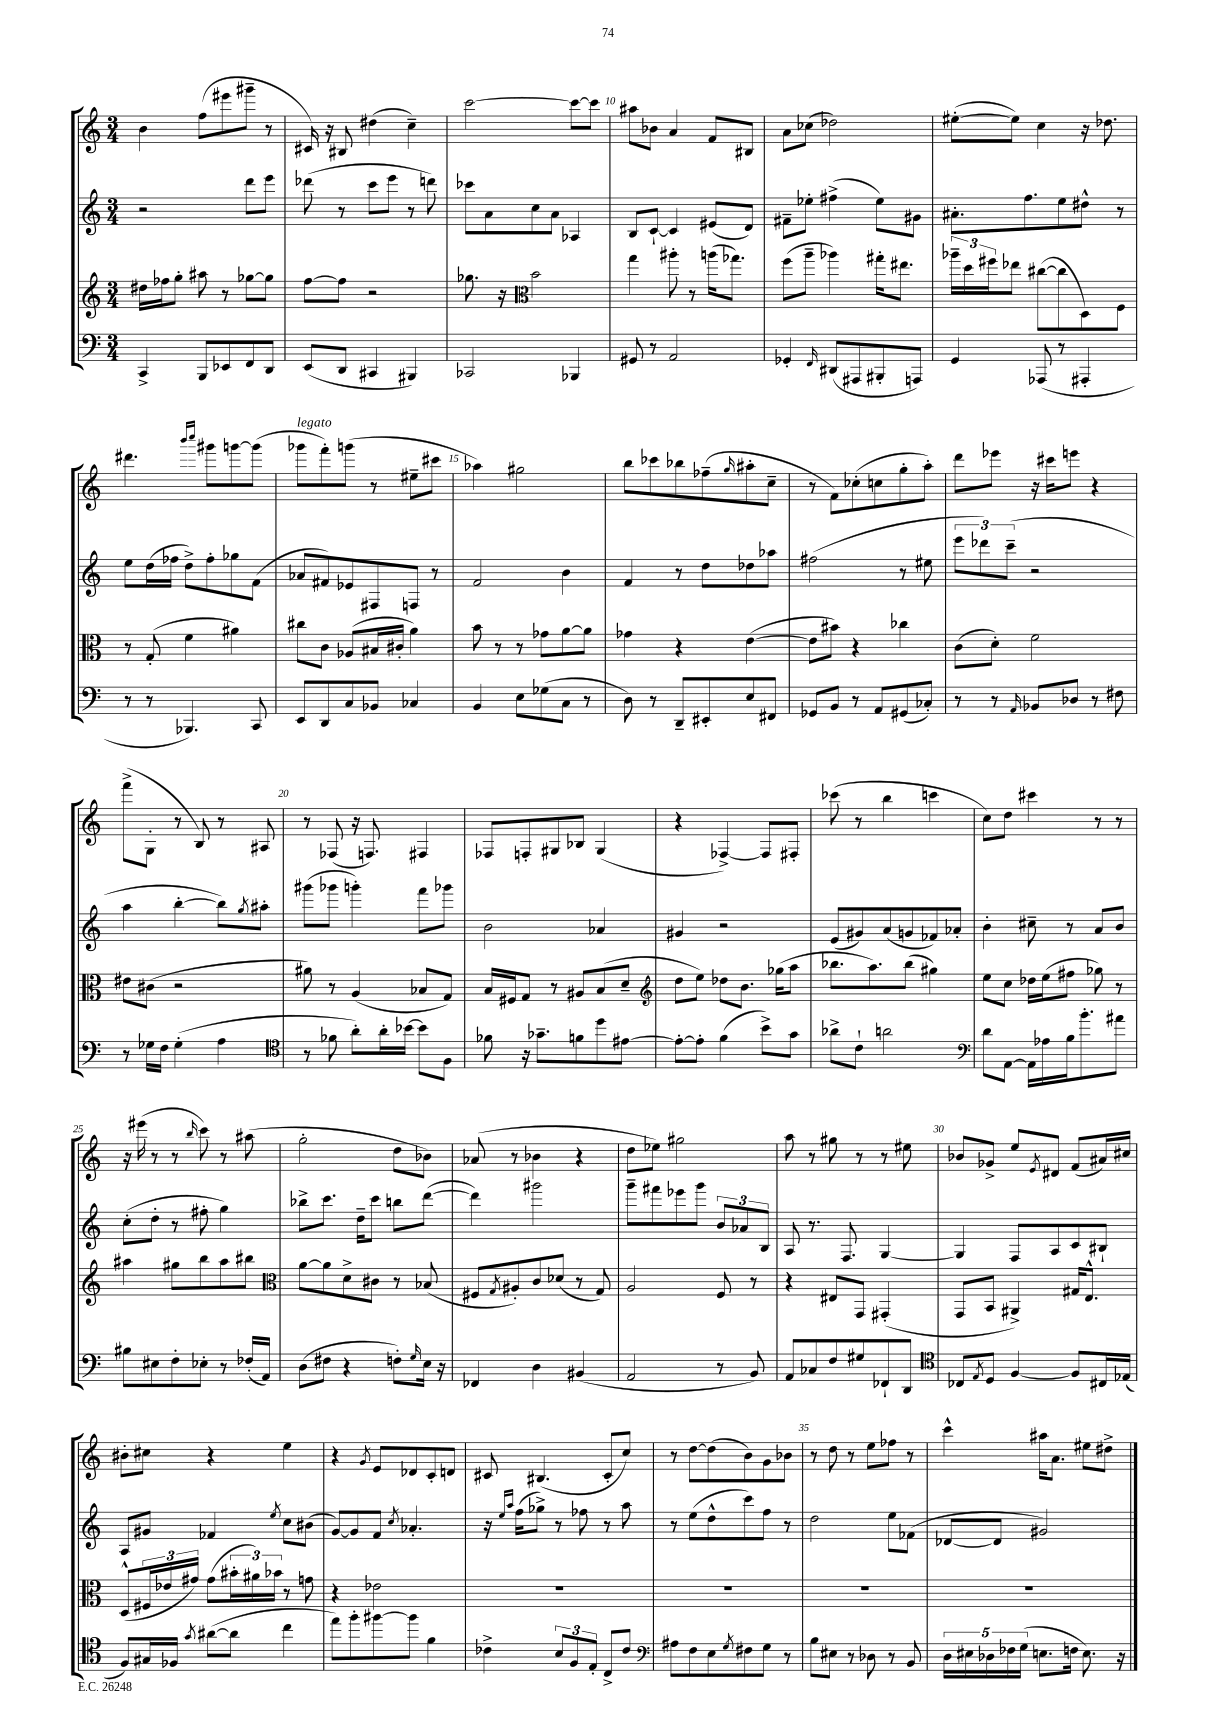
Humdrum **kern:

**kern	**kern	**kern	**kern
*staff4	*staff3	*staff2	*staff1
*clefF4	*clefG2	*clefG2	*clefG2
*k[]	*k[]	*k[]	*k[]
*M3/4	*M3/4	*M3/4	*M3/4
4CC^	16dd#	2r	4b
.	16ff-	.	.
.	8gg'	.	.
8BBB	8aa#	.	(8ff
8EE-	8r	.	8eee#
8FF	[8gg-	8ddd	8ggg#~
8DD	8gg-]	8eee	8r
=	=	=	=
(8EE	[8ff	(8ddd-	16c#)
.	.	.	16r
8DD	8ff]	8r	8B#
4CC#	2r	8ccc	(4dd#
.	.	8eee	.
4BBB#)	.	8r	4cc~)
.	.	8ddd)	.
=	=	=	=
2CC-	8.gg-	8ccc-	[2ccc
.	.	8a	.
.	16r	.	.
*	*clefC3	*	*
.	2b	8cc	.
.	.	8a	.
4BBB-	.	4A-	8ccc_
.	.	.	8ccc]
=	=	=	=
8GG#	4gg	8B	8aa#
8r	.	[8c`	8b-
2AA	8aa#'	4c]	4a
.	8r	.	.
.	(16aa	(8e#	8f
.	8.gg-)	.	.
.	.	8d)	8B#
=	=	=	=
4GG-'	(8ff	8f#~	8a
.	8aa~	8ee-'	(8cc-
16qqFF	.	.	.
(8DD#	4aa-)	(4ff#^	2dd-)
8AAA#	.	.	.
8BBB#'	16gg#'	8ee-)	.
.	8.ee#	.	.
8AAA)	.	8g#	.
=	=	=	=
4GG	24aa-~	8.a#'	([8ee#'
.	24dd	.	.
.	24ff#	.	.
.	8ee-	.	8ee#])
.	.	8.ff	.
(8AAA-	([8cc#	.	4cc
8r	8cc#]	8ee	.
4AAA#'	8D)	8dd#^^	16r
.	.	.	8.dd-
.	8F	8r	.
=	=	=	=
8r	8r	8ee	4.ddd#
8r	(8G'	(16dd	.
.	.	16ff-	.
4.BBB-)	4f	8dd^)	.
.	.	.	16qqbbb
.	.	.	16qqcccc
.	.	8ff-'	8ggg#
.	4a#)	8gg-	[8ggg
8CC	.	(8f	(8ggg]
=	=	=	=
8EE	8cc#	8a-	8ggg-
8DD	8c	8f#)	8fff')
8C	(8A-	8e-	(8ggg
8BB-	16B#	8F#	8r
.	16c#'	.	.
4C-	4a)	8F	8ee#~
.	.	8r	8ccc#
=	=	=	=
4BB	8b	2f	4aa-)
.	8r	.	.
8E	8r	.	2gg#
(8G-	8g-	.	.
8C	[8a	4b	.
8r	8a]	.	.
=	=	=	=
8D)	4g-	4f	8bb
8r	.	.	8ccc-
8DD~	4r	8r	8bb-
8EE#'	.	8dd	(8ff-~
.	.	.	16qqgg
8E	([4e	8dd-	8aa#'
8FF#	.	8aa-	8cc~
=	=	=	=
8GG-	8e]	(2ff#	8r
8BB	8b#)	.	8f)
8r	4r	.	(8cc-'
8AA	.	.	8cc
(8GG#	4cc-	8r	8gg'
8C-')	.	8ee#	8aa')
=	=	=	=
8r	(8c	12eee	8ddd
.	.	12ddd-)	.
8r	8d')	.	8eee-
.	.	(12ccc~	.
16qqAA	.	.	.
8BB-	2f	2r	16r
.	.	.	16ccc#
8D-	.	.	8eee
8r	.	.	4r
8F#	.	.	.
=	=	=	=
8r	8e#	4aa	(8fff^
16G-	(8c#	.	8G'
16F	.	.	.
(4G-'	2r	[4bb'	8r
.	.	.	8B)
4A	.	8bb])	8r
.	.	8qgg	.
.	.	8aa#'	8A#
=	=	=	=
*clefC4	*	*	*
8r	8a#)	(8ggg#	8r
8f-	8r	8ggg-	(8F-
8a')	(4A	4ggg')	16r
.	.	.	8.F)
16a'	.	.	.
[16b-	.	.	.
8b-]	8B-	8fff	4F#
8F	8G)	8ggg-	.
=	=	=	=
8f-	16B	2b	8F-
.	16F#	.	.
16r	8G	.	8F'
8.g-~	.	.	.
.	8r	.	8G#
8f	8A#	.	8B-
8dd	(8B	4a-	(4G#
[8e#	8d~	.	.
=	=	=	=
*	*clefG2	*	*
8e#'_	8dd	4g#	4r
8e#']	8ee)	.	.
(4f	8dd-	2r	[4F-^)
.	8.b	.	.
8b^)	.	.	8F-]
.	(16gg-	.	.
8g	8aa	.	8F#'
=	=	=	=
8a-^	8.bb-	(8e	(8ccc-
8c`	.	8g#)	8r
.	8.aa)	.	.
2a	.	(8a	4bb
.	(8bb-	8g	.
.	4gg#)	8f-)	4ccc
.	.	8a-'	.
=	=	=	=
*clefF4	*	*	*
8d	8ee	4b'	8cc)
[8AA	8cc	.	8dd
16AA]	16dd-	8cc#~	4ccc#
16A-	(16ee	.	.
16B	8ff#	8r	.
8.b'	.	.	.
.	8gg-)	8a	8r
8a#	8r	8b	8r
=	=	=	=
8B#	4aa#	(8cc'	16r
.	.	.	(16eee#
8E#	.	8dd'	8r
8F'	8gg#	8r	8r
.	.	.	16qqbb
8E-'	8bb	8ff#'	8ccc)
8r	8aa#	4gg)	8r
(16F-'	8bb#	.	(8aa#
16AA)	.	.	.
=	=	=	=
*	*clefC3	*	*
(8D	[8a	8bb-^	2gg'
8F#	8a]	8.ccc	.
4r	8d^	.	.
.	.	16dd~	.
.	8c#	8ccc	.
8F')	8r	8bb	8dd
16qqG	.	.	.
16E	(8B-	([8ddd	8b-)
16r	.	.	.
=	=	=	=
4FF-	8F#	4ddd])	(8a-
.	8qG	.	.
.	8A#')	.	8r
4D	8c	2ggg#	4b-
.	(8d-	.	.
(4BB#	8r	.	4r
.	8G)	.	.
=	=	=	=
2AA	2A	8ggg~	8dd
.	.	8fff#	8ee-)
.	.	8eee-	2gg#
.	.	8ggg	.
8r	8F	12b	.
.	.	12a-	.
8BB)	8r	.	.
.	.	12B	.
=	=	=	=
8AA	4r	8A	8aa
8C-	.	8.r	8r
8F	8E#	.	8gg#
.	.	8.F	.
8G#	8GG	.	8r
8FF-`	(4GG#'	[4G	8r
8DD	.	.	8ee#
=	=	=	=
*clefC4	*	*	*
8C-	8GG	4G]	8b-
8qE	.	.	.
8D	8BB	.	8g-^
[4F	4AA#^)	8F	8ee
.	.	.	8qe
.	.	8A	8d#
8F]	16G#	8c	(8f
.	8.E^^	.	.
16C#	.	8B#`	16a#)
(16E-	.	.	16cc#
=	=	=	=
8F)	(8D^^	8A	8b#'
16G#	24F#	8g#	8cc#
.	24e-	.	.
16F-	.	.	.
.	24g#)	.	.
8qg	.	.	.
([8a#	(8g#	4f-	4r
8a#]	24b#'	.	.
.	24a#)	.	.
.	24b-	.	.
.	.	8qee	.
4cc	8r	8cc	4ee
.	8g	(8b#	.
=	=	=	=
8ee)	4r	[8g)	4r
8ff'	.	8g]	.
.	.	.	8qg
[8ff#	2e-	8f	8e
.	.	8qcc	.
8ff#]	.	4.a-'	8d-
4f	.	.	8c'
.	.	.	8d
=	=	=	=
4c-^	2.r	16r	8c#
.	.	16qqee	.
.	.	16qqaa	.
.	.	(16ff	.
.	.	8gg-^)	(4.B#
12B	.	8r	.
12F	.	.	.
.	.	8ff-	.
12E'	.	.	.
8C^	.	8r	8c#'
8c-	.	8aa	8cc)
=	=	=	=
*clefF4	*	*	*
8A#	2.r	8r	8r
8F	.	(8ee	[8dd
8E	.	8dd^^	(8dd]
8qG	.	.	.
8F#	.	8ccc)	8b)
8G	.	8ff	8g
8r	.	8r	8b-
=	=	=	=
8B	2.r	2dd	8r
8E#	.	.	8dd
8r	.	.	8r
8D-	.	.	8ee
8r	.	8ee	8ff-
8BB	.	(8f-	8r
=	=	=	=
20D	2.r	[8d-	4ccc^^
20E#	.	.	.
20D-	.	.	.
.	.	8d-]	.
20F-	.	.	.
(20G	.	.	.
8.E	.	2g#)	16aa#
.	.	.	8.a
16F	.	.	.
8.E)	.	.	8ee#
.	.	.	8dd#^
16r	.	.	.
==	==	==	==
*-	*-	*-	*-
